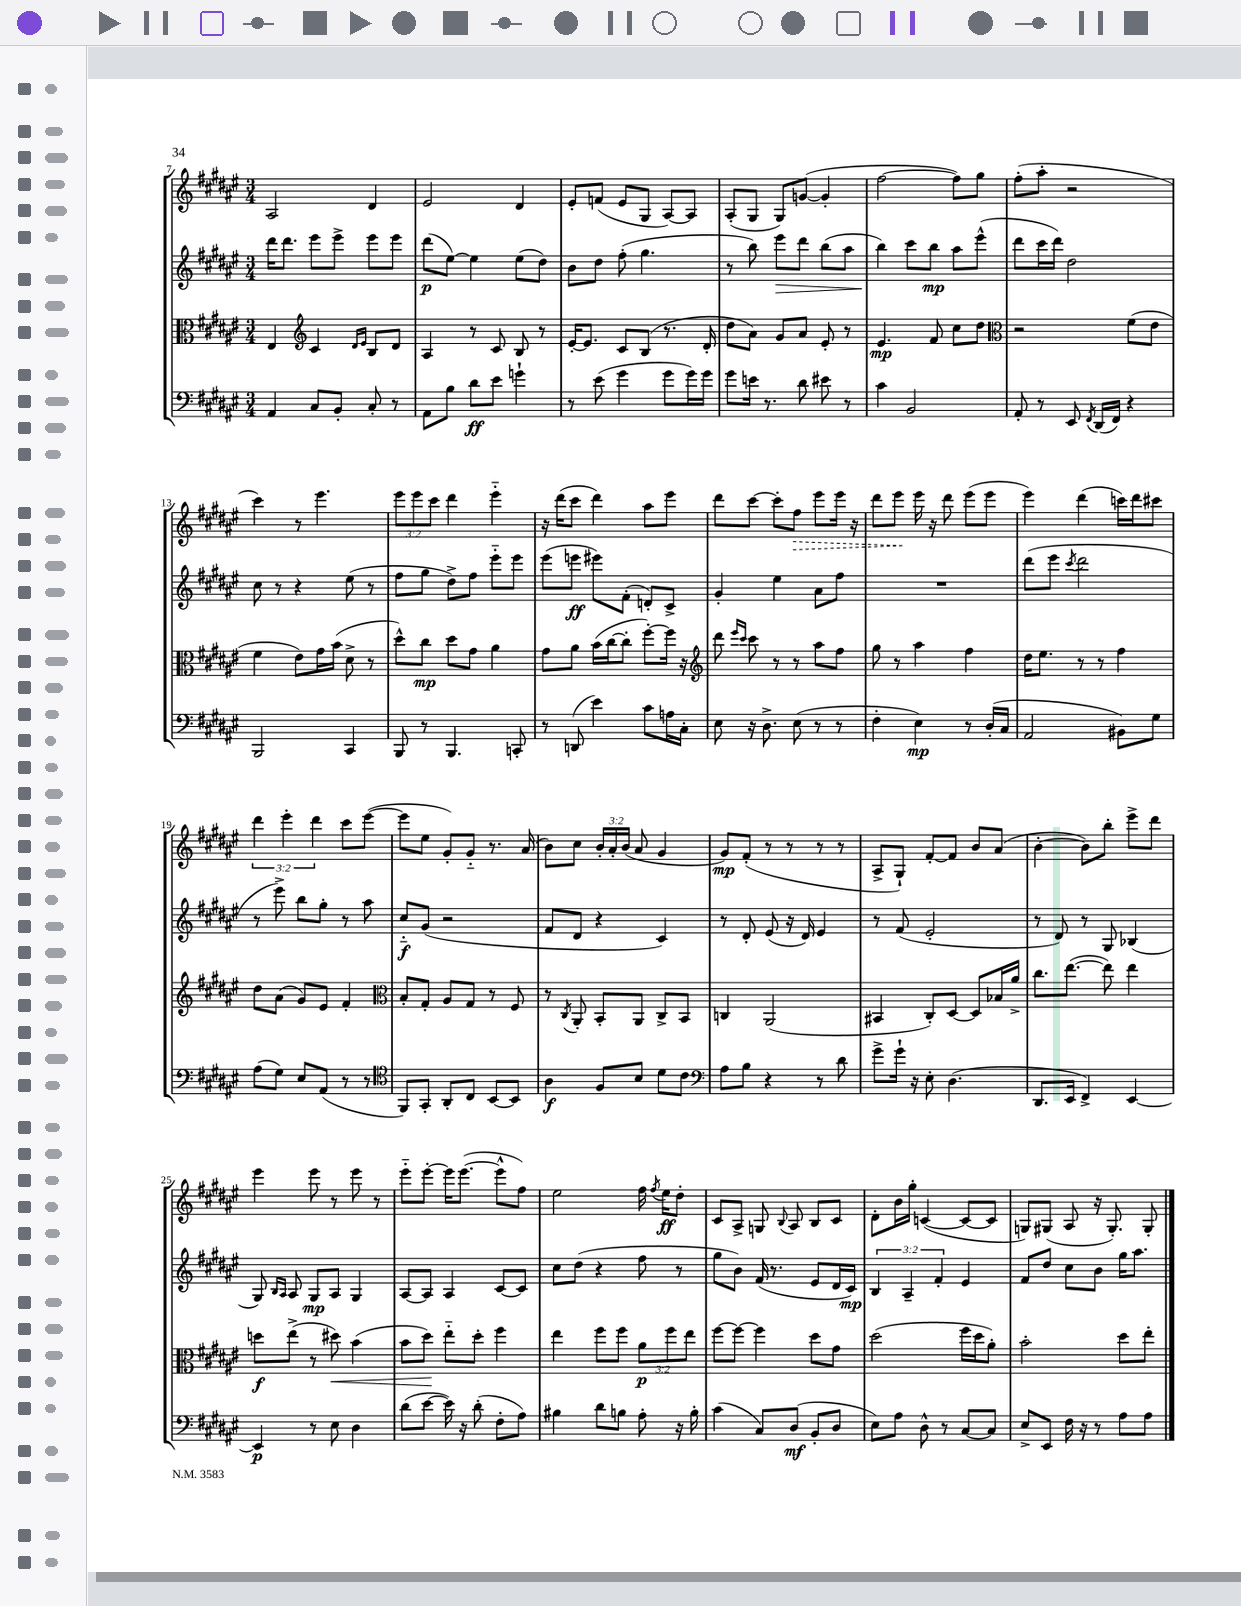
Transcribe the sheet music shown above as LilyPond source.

<<
\new StaffGroup <<
\new Staff = "s0" {
    \clef treble \key fis \major \numericTimeSignature \time 3/4 \override Staff.TupletNumber.text = #tuplet-number::calc-fraction-text
    \autoBeamOff ais2 dis'4 |
    eis'2 dis'4 |
    eis'8[-. f'8]( eis'8[ gis8] ais8[~) ais8] |
    ais8[-.( gis8] gis8[) g'8]~( g'4-. |
    fis''2~ fis''8[) gis''8] |
    fis''8[-.( ais''8]-. r2 |
    cis'''4) r8 eis'''4. |
    \tuplet 3/2 { eis'''8[ eis'''8 cis'''8] } dis'''4 eis'''4-_ |
    r16 dis'''16[( cis'''8] dis'''4) ais''8[ eis'''8] |
    dis'''8[ cis'''8]~ cis'''8[-. \once \override Hairpin.style = #'dashed-line fis''8]\> eis'''8[ eis'''16] r16 |
    dis'''8[ eis'''8]\! eis'''16 r16 dis'''8 eis'''8[( eis'''8] |
    eis'''4) dis'''4( c'''16[) dis'''16 cis'''8] |
    \tuplet 3/2 { dis'''4 eis'''4-. dis'''4 } cis'''8[ eis'''8]~( |
    eis'''8[ eis''8] gis'8[-.) gis'8]-_ r8. ais'16( |
    b'8[) cis''8] \tuplet 3/2 { b'16[-. ais'16-. b'16]( } ais'8 gis'4 |
    gis'8[\mp) fis'8]-.( r8 r8 r8 r8 |
    ais8[-> gis8]-!) fis'8[~-. fis'8] b'8[ ais'8]( |
    b'4~-. b'8[) b''8]-. eis'''8[-> dis'''8] |
    eis'''4 eis'''8 r8 eis'''8 r8 |
    eis'''8[-_ eis'''8]~-. eis'''16[ eis'''8.]~( eis'''8[-^ fis''8]) |
    eis''2 fis''16 \acciaccatura { fis''8 } eis''16[\ff dis''8]-. |
    cis'8[ ais8]-> g8 \appoggiatura { b8 } ais8 b8[ cis'8] |
    dis'8[-. b'16 gis''16]-. c'4~( c'8[~ c'8] |
    g8[) gis8]( ais8 r16 gis8.-.) gis8-. \bar "|." |
}
\new Staff = "s1" {
    \clef treble \key fis \major \numericTimeSignature \time 3/4 \override Staff.TupletNumber.text = #tuplet-number::calc-fraction-text
    \autoBeamOff dis'''16[ dis'''8.] eis'''8[ eis'''8]-> eis'''8[ eis'''8] |
    dis'''8[\p( eis''8]~) eis''4 eis''8[( dis''8]) |
    b'8[ dis''8] fis''8-.( gis''4. |
    r8 b''8) eis'''8[\> dis'''8] b''8[( ais''8] |
    b''4\!) cis'''8[ b''8]\mp ais''8[ eis'''8]-^( |
    dis'''8[ cis'''16 dis'''16]) dis''2 |
    cis''8 r8 r4 eis''8( r8 |
    fis''8[ gis''8] dis''8[->) fis''8] eis'''8[-_ eis'''8] |
    eis'''8[( e'''8]\ff eis'''8[) fis'8]-.( d'8[-.) cis'8]-> |
    gis'4-. eis''4 ais'8[ fis''8] |
    R2. |
    dis'''8[( eis'''8] \acciaccatura { cis'''8 } dis'''2 |
    r8 eis'''8->) b''8[ gis''8]-. r8 ais''8 |
    cis''8[-_\f gis'8]( r2 |
    fis'8[ dis'8] r4 cis'4) |
    r8 dis'8-. eis'8( r16 dis'16) eis'4 |
    r8 fis'8( eis'2-. |
    r8 dis'8) r8 gis8 bes4( |
    gis8) \grace { b16[ ais16] } ais8 gis8[\mp ais8] gis4 |
    ais8[~ ais8] ais4 cis'8[~ cis'8] |
    cis''8[ dis''8]( r4 fis''8 r8 |
    gis''8[ b'8]) fis'16( r8. eis'8[ dis'16 cis'16]\mp) |
    \tuplet 3/2 { b4 ais4-- fis'4-. } eis'4 |
    fis'8[ dis''8] cis''8[ b'8] gis''16[ ais''8.] \bar "|." |
}
\new Staff = "s2" {
    \clef alto \key fis \major \numericTimeSignature \time 3/4 \override Staff.TupletNumber.text = #tuplet-number::calc-fraction-text
    \autoBeamOff eis4 \clef treble cis'4 \grace { dis'16[ eis'16] } b8[ dis'8] |
    ais4 r8 cis'8 b8 r8 |
    eis'16[~-. eis'8.] cis'8[ b8]( r8. dis'16-. |
    dis''8[ ais'8]) gis'8[ ais'8] eis'8-. r8 |
    eis'4.\mp fis'8 cis''8[ dis''8] |
    \clef alto r2 fis'8[( eis'8] |
    fis'4 eis'8[) gis'16 b'16]( dis'8-> r8 |
    dis''8[-^) cis''8]\mp dis''8[ gis'8] ais'4 |
    gis'8[ ais'8] b'16[( cis''16~ cis''8]-. fis''8[~-.) fis''16] r16 |
    \clef treble dis'''8 \grace { eis'''16[ cis'''16] } cis'''8 r8 r8 ais''8[ fis''8] |
    gis''8 r8 ais''4 fis''4 |
    dis''16[ eis''8.] r8 r8 fis''4 |
    dis''8[ ais'8]( gis'8[) eis'8] fis'4-. |
    \clef alto b8[-. gis8]-. ais8[ gis8] r8 fis8 |
    r8 \acciaccatura { cis8 } ais,8-. b,8[-. ais,8] cis8[-> b,8] |
    c4 ais,2( |
    bis,4 cis8[-.) dis8]~ dis8[ bes16 ais'16]-> |
    cis''8.[ eis''8.]~( eis''8) eis''4 |
    d''8[\f eis''8]->( r8 dis''8\<) b'4( |
    b'8[ dis''8]\!) eis''8[-_ dis''8]-. fis''4 |
    eis''4 fis''8[ fis''8] \tuplet 3/2 { ais'8[\p fis''8 eis''8] } |
    fis''8[~ fis''8]~ fis''4 dis''8[ gis'8] |
    dis''2( fis''16[ dis''16 ais'8]-.) |
    b'2-. dis''8[ eis''8]-. \bar "|." |
}
\new Staff = "s3" {
    \clef bass \key fis \major \numericTimeSignature \time 3/4
    \autoBeamOff ais,4 cis8[ b,8]-. cis8-. r8 |
    ais,8[ b8] dis'8[\ff eis'8] g'4-! |
    r8 eis'8( gis'4 gis'8[ gis'16) gis'16] |
    gis'8[ e'16] r8. dis'8 eis'8 r8 |
    cis'4 b,2 |
    ais,8-. r8 eis,8 \acciaccatura { fis,8 } dis,16[( fis,16]) r4 |
    b,,2 cis,4 |
    b,,8 r8 b,,4. c,8-. |
    r8 d,8( eis'4) cis'8[ a16 cis16]-. |
    eis8 r16 dis8.-> eis8( r8 r8 |
    fis4-. eis4\mp) r8 dis16[-.( cis16] |
    ais,2 bis,8[) gis8] |
    ais8[( gis8]) eis8[ ais,8]( r8 r8 |
    \clef tenor fis,8[) gis,8]-. ais,8[-. cis8] b,8[~ b,8] |
    ais4\f fis8[ b8] dis'8[ cis'8] |
    \clef bass ais8[ b8] r4 r8 dis'8 |
    gis'8[-> gis'16]-! r16 eis8-. dis4.( |
    dis,8.[ eis,16] fis,4->) eis,4~ |
    eis,4\p r8 eis8 dis4 |
    dis'8[( eis'8]~ eis'16) r16 dis'8-.( fis8[-. ais8]) |
    bis4 dis'8[ b8] ais8-. r16 b16-. |
    cis'4( cis8[) dis8]\mf( b,8[-. dis8] |
    eis8[) ais8] dis8-^ r8 cis8[~ cis8] |
    eis8[-> eis,8] fis16 r16 r8 ais8[ ais8] \bar "|." |
}
>>
>>
\layout { \context { \Score currentBarNumber = #7 } }
